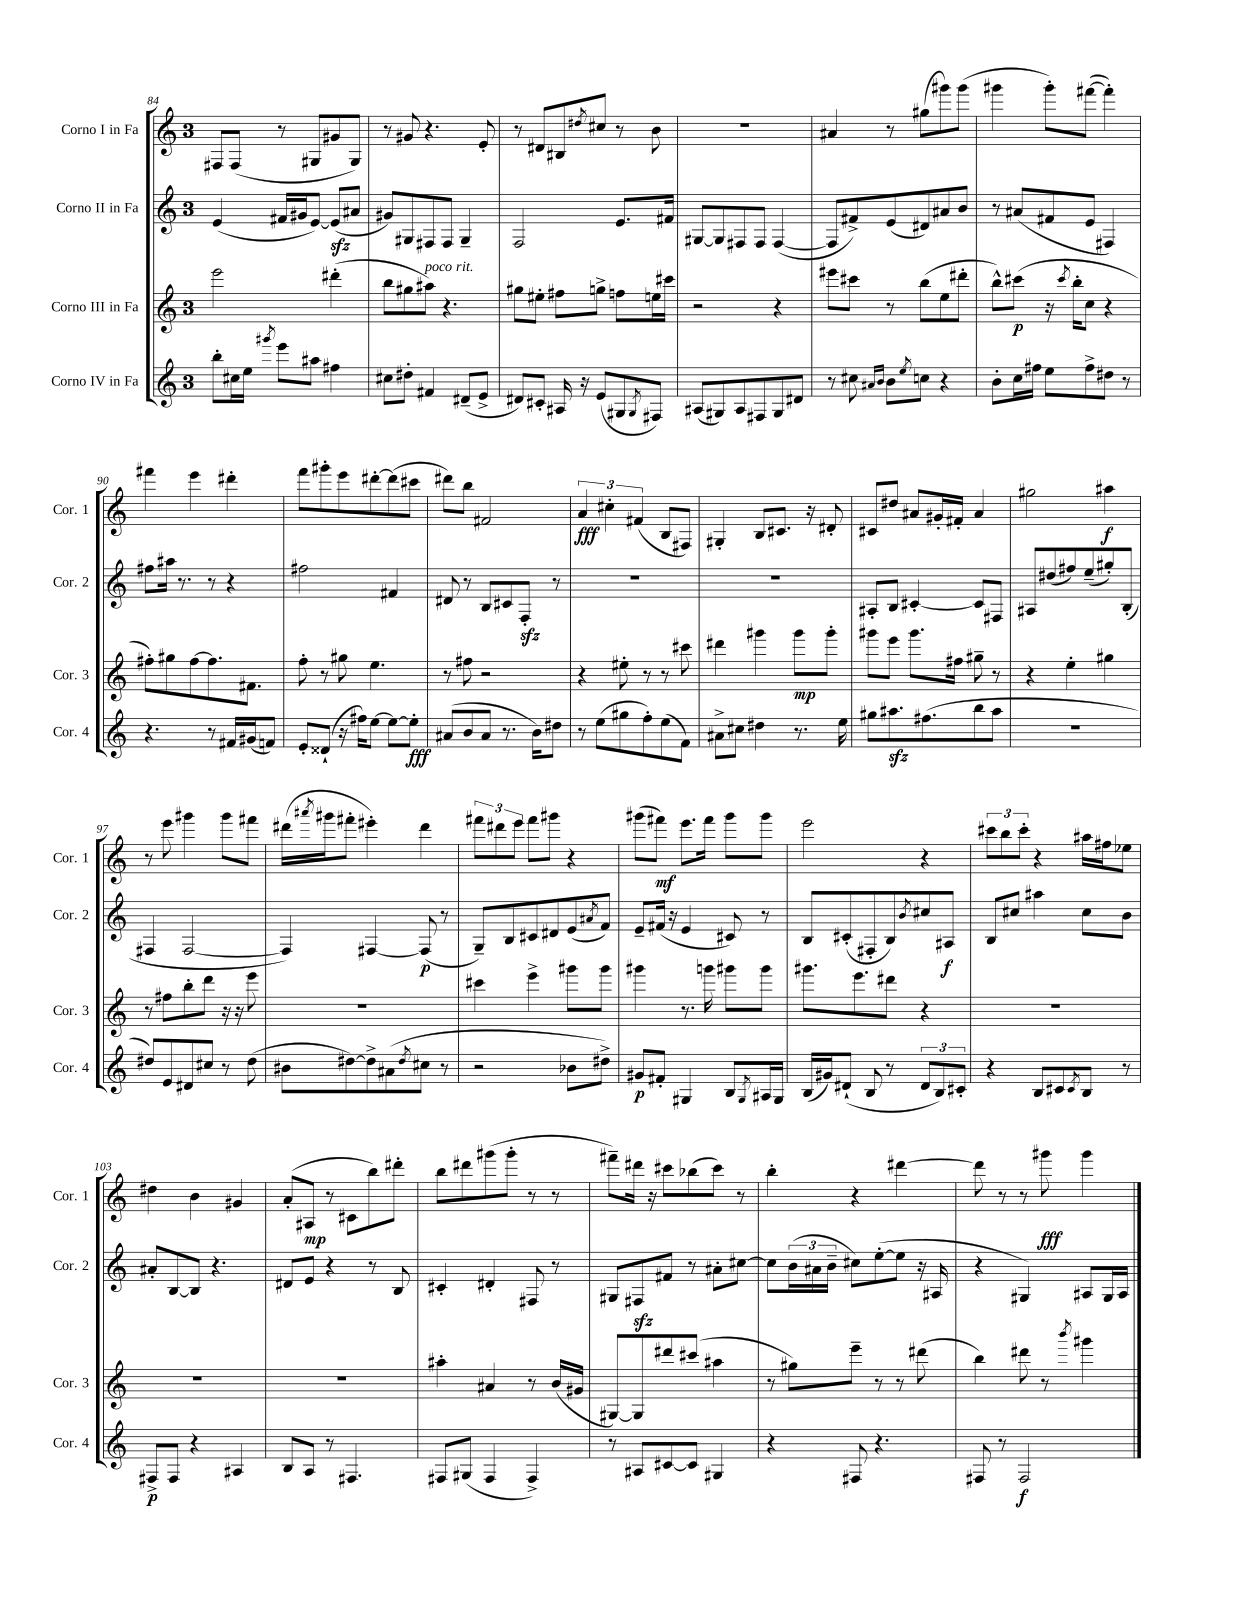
<<
\new StaffGroup <<
\new Staff = "s0" \with { instrumentName = "Corno I in Fa" shortInstrumentName = "Cor. 1" } {
    \clef treble \key c \major \once \override Staff.TimeSignature.style = #'single-digit \time 3/4
    fis8 fis8( r8 gis8 gis'8 gis8) |
    r8 gis'8 r4. e'8-. |
    r8 dis'8 bis8 \acciaccatura { dis''8 } cis''8 r8 b'8 |
    R2. |
    ais'4 r8 gis''8( gis'''8) gis'''8( |
    gis'''4 gis'''8-.) fis'''8~( fis'''4-.) |
    fis'''4 e'''4 dis'''4-. |
    f'''8 gis'''8-. e'''8 dis'''8~-. dis'''8( cis'''8 |
    dis'''8) b''8 fis'2 |
    \tuplet 3/2 { a'4\fff cis''4-. fis'4( } b8 fis8) |
    gis4-. b8 cis'8. r16 dis'8-. |
    cis'8 dis''8 ais'8 gis'16-. fis'16-. ais'4 |
    gis''2 ais''4\f |
    r8 e'''8 gis'''4 gis'''8 fis'''8 |
    dis'''16( \acciaccatura { ais'''8 } gis'''16 fis'''8-. eis'''4-.) dis'''4 |
    \tuplet 3/2 { fis'''8 dis'''8 e'''8 } fis'''8 gis'''8 r4 |
    gis'''8( fis'''8\mf) e'''8. fis'''16 gis'''8 gis'''8 |
    e'''2 r4 |
    \tuplet 3/2 { cis'''8 b''8 cis'''8-. } r4 ais''16 fis''16 ees''8 |
    dis''4 b'4 gis'4 |
    a'8-.( ais8\mp r8 cis'8 b''8) dis'''8-. |
    b''8 dis'''8 gis'''8( gis'''8-. r8 r8 |
    fis'''8--) dis'''16 r16 cis'''8 bes''8( cis'''8) r8 |
    b''4-. r4 dis'''4~ |
    dis'''8 r8 r8 gis'''8\fff gis'''4 \bar "|." |
}
\new Staff = "s1" \with { instrumentName = "Corno II in Fa" shortInstrumentName = "Cor. 2" } {
    \clef treble \key c \major \once \override Staff.TimeSignature.style = #'single-digit \time 3/4
    e'4( fis'16 gis'16 e'8~) e'8\sfz( ais'8 |
    gis'8) gis8 fis8 fis8 gis4-- |
    f2 e'8. fis'16 |
    gis8~ gis8 fis8 fis8 fis4~( |
    fis8 fis'8->) e'8( dis'8) ais'8 b'8 |
    r8 ais'8( fis'8 e'8 fis4) |
    fis''8 ais''16 r8. r8 r4 |
    fis''2 fis'4 |
    dis'8 r8 b8 cis'8 f8-.\sfz r8 |
    R2. |
    R2. |
    ais8-. b8 cis'4~-. cis'8 fis8 |
    ais8 dis''8( fis''8) e''8--( gis''8-.) b8-.( |
    fis4 fis2~ |
    fis4) fis4~ fis8\p( r8 |
    g8--) b8 cis'8 dis'8 e'8( \acciaccatura { ais'8 } f'8) |
    e'8-- fis'16( r16 e'4 cis'8) r8 |
    b8 cis'8-.( fis8-. b8) \acciaccatura { b'8 } cis''8 ais8\f |
    b8 cis''8 ais''4 cis''8 b'8 |
    ais'8-. b8~ b8 r4. |
    dis'8 e'8 r4 r8 b8 |
    cis'4-. dis'4-. fis8 r8 |
    gis8 fis8\sfz fis'8 r8 ais'8-. cis''8~ |
    cis''8 \tuplet 3/2 { b'16( ais'16 b'16-- } cis''8) e''8~-.( e''8 r16 ais16 |
    r4 gis4) ais8 gis16 ais16 \bar "|." |
}
\new Staff = "s2" \with { instrumentName = "Corno III in Fa" shortInstrumentName = "Cor. 3" } {
    \clef treble \key c \major \once \override Staff.TimeSignature.style = #'single-digit \time 3/4
    e'''2 dis'''4-.( |
    b''8 gis''8 ais''8^\markup { \italic "poco rit." }) r4. |
    gis''8 eis''8-. fis''8 g''8-> f''8 e''16 cis'''16 |
    r2 r4 |
    eis'''8 cis'''8 r8 b''8( e''8 dis'''8-. |
    b''8-^) cis'''8\p( r16 \acciaccatura { cis'''8 } b''16-. c''8 r4 |
    fis''8-.) gis''8 fis''8~ fis''8. fis'8. |
    f''8-. r8 gis''8 e''4. |
    r8 fis''8 r2 |
    r4 eis''8-. r8 r8 cis'''8 |
    dis'''4 gis'''4 gis'''8\mp gis'''8-. |
    gis'''8 e'''8 gis'''8. fis''16 gis''8-- r8 |
    r4 e''4-. gis''4 |
    r8 fis''8 b''8-. d'''8 r16 r16 e'''8 |
    R2. |
    cis'''4 e'''4-> gis'''8 gis'''8 |
    gis'''4 r8. g'''16 gis'''8 gis'''8 |
    gis'''8. e'''8. dis'''8 r4 |
    R2. |
    R2. |
    R2. |
    ais''4-. ais'4 r8 b'16( gis'16 |
    gis8~) gis8 dis'''8 cis'''8( ais''4 |
    r8 gis''8) e'''8-- r8 r8 dis'''8( |
    b''4) dis'''8 r8 \acciaccatura { b'''8 } gis'''4 \bar "|." |
}
\new Staff = "s3" \with { instrumentName = "Corno IV in Fa" shortInstrumentName = "Cor. 4" } {
    \clef treble \key c \major \once \override Staff.TimeSignature.style = #'single-digit \time 3/4
    b''8-. cis''16 e''16 \acciaccatura { gis'''8 } e'''8 ais''8 fis''4 |
    cis''8 dis''8-. fis'4 dis'8--( e'8-> |
    dis'8) cis'8-. ais16 r16 e'8( gis8 \acciaccatura { gis8 } fis8) |
    ais8( gis8) ais8 fis8 gis8 dis'8 |
    r8 cis''8 \grace { ais'16 b'16 } b'8 \acciaccatura { e''8 } c''8 r4 |
    b'8-. c''16 fis''16 e''8 fis''8-> dis''8 r8 |
    r4. r8 fis'16 gis'16( f'8) |
    e'8-. disis'8-!( r16 fis''16) e''8~ e''8~ e''8-.\fff |
    ais'8( b'8 ais'8 r8. b'16) dis''8 |
    r8 e''8( gis''8 f''8-.) e''8( f'8) |
    ais'8-> cis''8 dis''4 r8. e''16 |
    gis''8 ais''8.\sfz fis''8.( b''8 ais''8 |
    R2. |
    dis''8) e'8 dis'8 cis''8 r8 dis''8( |
    bis'8 dis''8~) dis''8-> ais'8( \acciaccatura { dis''8 } cis''8 r8 |
    r2 bes'8 dis''8->) |
    gis'8\p fis'8-. gis4 b8 \acciaccatura { gis8 } ais16 gis16 |
    b16( gis'16) dis'8-!( b8 r8 \tuplet 3/2 { dis'8 b8) cis'8-. } |
    r4 b8 cis'8 \acciaccatura { cis'8 } b8 r8 |
    fis8->\p fis8 r4 ais4 |
    b8 a8 r8 fis4. |
    fis8 gis8( fis4 fis4->) |
    r8 ais8 cis'8~ cis'8 gis4 |
    r4 fis8 r4. |
    fis8 r8 fis2\f \bar "|." |
}
>>
>>
\layout { \context { \Score currentBarNumber = #84 } }
